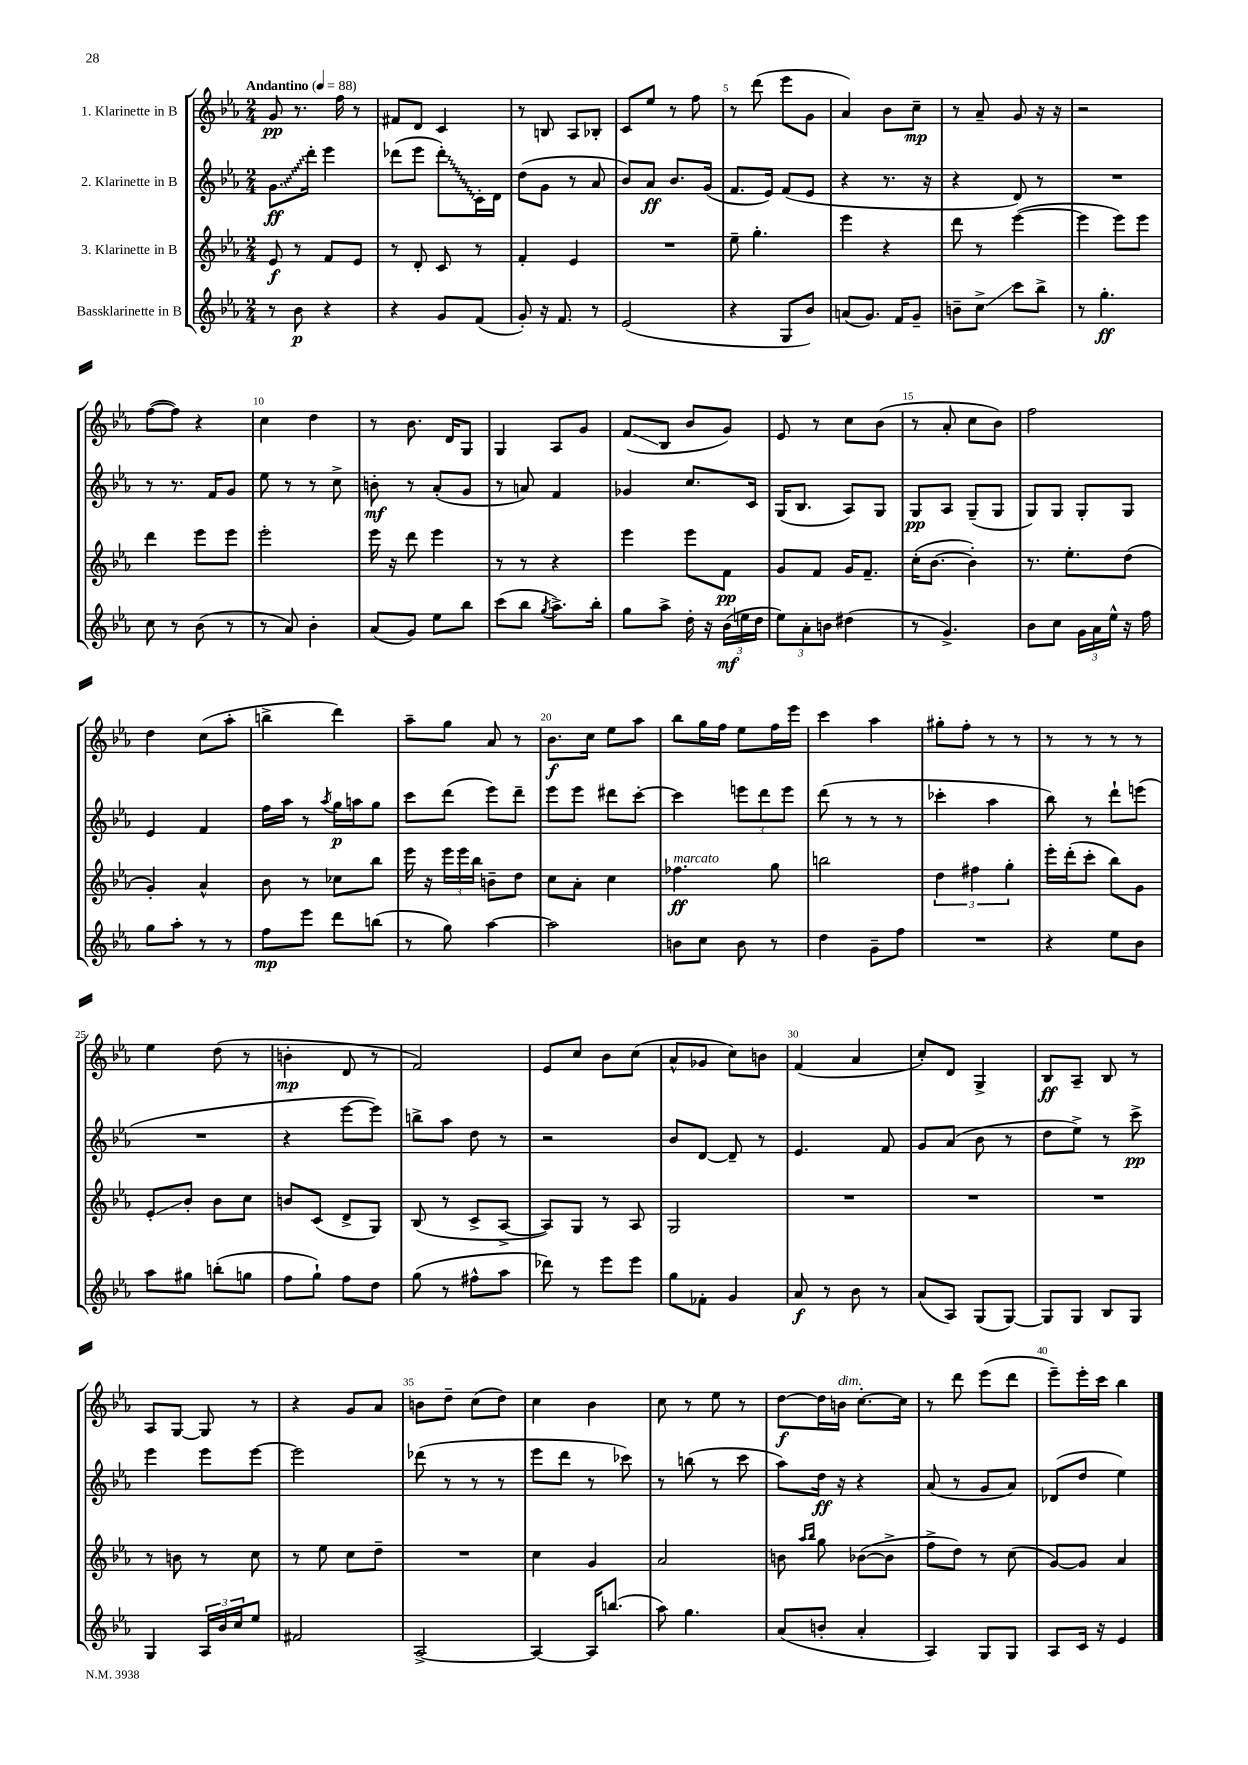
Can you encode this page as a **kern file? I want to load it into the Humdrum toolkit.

**kern	**kern	**kern	**kern
*staff4	*staff3	*staff2	*staff1
*clefG2	*clefG2	*clefG2	*clefG2
*k[b-e-a-]	*k[b-e-a-]	*k[b-e-a-]	*k[b-e-a-]
*M2/4	*M2/4	*M2/4	*M2/4
*MM88	*MM88	*MM88	*MM88
8r	8e-	8.g	8g
8b-	8r	.	8.r
.	.	16ddd'	.
4r	8f	4eee-	.
.	.	.	16ff
.	8e-	.	8r
=	=	=	=
4r	8r	(8ddd-	8f#
.	8d'	8eee-	8d
8g	8c	8ddd-')	4c
(8f	8r	16c'	.
.	.	16d	.
=	=	=	=
8g')	4f'	(8dd	8r
16r	.	8g	8B
8.f	.	.	.
.	4e-	8r	8A-
8r	.	8a-	8B-'
=	=	=	=
(2e-	2r	8b-)	8c
.	.	8a-	8ee-
.	.	8.b-	8r
.	.	.	8ff
.	.	(16g	.
=	=	=	=
4r	8ee-~	8.f	8r
.	4.gg'	.	(8ddd
.	.	16e-)	.
8G	.	(8f	8eee-
8b-)	.	8e-	8g
=	=	=	=
(8a	4eee-	4r	4a-)
8.g)	.	.	.
.	4r	8.r	8b-
16f	.	.	.
8g~	.	.	8cc~
.	.	16r	.
=	=	=	=
8b~	8ddd	4r	8r
8cc^	8r	.	8a-~
8ccc	([4eee-	8d)	8g
8bb-^	.	8r	16r
.	.	.	16r
=	=	=	=
8r	4eee-]	2r	2r
4.gg'	.	.	.
.	8eee-)	.	.
.	8eee-	.	.
=	=	=	=
8cc	4ddd	8r	([8ff
8r	.	8.r	8ff])
(8b-	8eee-	.	4r
.	.	16f	.
8r	8eee-	8g	.
=	=	=	=
8r	2eee-'	8ee-	4cc
8a-)	.	8r	.
4b-'	.	8r	4dd
.	.	8cc^	.
=	=	=	=
(8a-	16eee-	8b'	8r
.	16r	.	.
8g)	8ddd	8r	8.b-
8ee-	4eee-	(8a-'	.
.	.	.	16d
8bb-	.	8g	8G
=	=	=	=
(8ccc	8r	8r	4G
8bb-	8r	8a)	.
8qgg	.	.	.
8.aa-^)	4r	4f	8A-
.	.	.	8g
16bb-'	.	.	.
=	=	=	=
8gg	4eee-	4g-	(8f
8aa-^	.	.	8B-
16dd'	8eee-	8.cc	8b-
16r	.	.	.
(24b-	8f	.	8g)
24ee	.	.	.
.	.	16c	.
24dd	.	.	.
=	=	=	=
12ee-)	8g	(16G	8e-
.	.	8.B-	.
12a-'	.	.	.
.	8f	.	8r
12b	.	.	.
(4dd#	16g	8A-)	8cc
.	8.f~	.	.
.	.	8G	(8b-
=	=	=	=
8r	(16cc'	8G	8r
.	[8.b-	.	.
4.g^)	.	8A-	8a-'
.	4b-'])	(8G~	8cc
.	.	8G	8b-)
=	=	=	=
8b-	8.r	8G)	2ff
8cc	.	8G	.
.	8.ee-'	.	.
24g	.	8G'	.
24a-	.	.	.
24ee-^^	.	.	.
16r	(8dd	8G	.
16ff	.	.	.
=	=	=	=
8gg	4g')	4e-	4dd
8aa-'	.	.	.
8r	4a-^^	4f	(8cc
8r	.	.	8aa-'
=	=	=	=
8ff	8b-	16ff	4bb^
.	.	16aa-	.
8eee-	8r	8r	.
.	.	8qaa-	.
8ddd	8cc-	16gg	4ddd)
.	.	16aa	.
(8bb	8bb-	8gg	.
=	=	=	=
8r	16eee-	8ccc	8aa-~
.	16r	.	.
8gg)	24eee-	(8ddd	8gg
.	24eee-	.	.
.	24bb-	.	.
[4aa-	8b~	8eee-)	8a-
.	8dd	8ddd~	8r
=	=	=	=
2aa-]	8cc	8eee-	8.b-
.	8a-'	8eee-	.
.	.	.	16cc
.	4cc	8ddd#	8ee-
.	.	[8ccc'	8aa-
=	=	=	=
8b	4.ff-	4ccc]	8bb-
8cc	.	.	16gg
.	.	.	16ff
8b	.	12eee	8ee-
.	.	12ddd	.
8r	8gg	.	16ff
.	.	12eee	.
.	.	.	16eee-
=	=	=	=
4dd	2bb	(8ddd	4ccc
.	.	8r	.
8g~	.	8r	4aa-
8ff	.	8r	.
=	=	=	=
2r	6dd	4ccc-'	8gg#'
.	.	.	8ff'
.	6ff#	.	.
.	.	4aa-	8r
.	6gg'	.	.
.	.	.	8r
=	=	=	=
4r	16eee-'	8bb-)	8r
.	(16ddd'	.	.
.	8ccc'	8r	8r
8ee-	8bb-)	8ddd`	8r
8b-	8g	(8eee	8r
=	=	=	=
8aa-	8e-'	2r	4ee-
8gg#	8b-'	.	.
(8bb'	8b-	.	(8dd
8gg	8cc	.	8r
=	=	=	=
8ff	8b	4r	4b'
8gg`)	(8c	.	.
8ff	8d^	[8eee-	8d
8dd	8G)	8eee-])	8r
=	=	=	=
(8gg	(8B-	8bb^	2f)
8r	8r	8aa-	.
8ff#^^	8c^	8dd	.
8aa-	[8A-^	8r	.
=	=	=	=
8ddd-)	8A-])	2r	8e-
8r	8G	.	8cc
8eee-	8r	.	8b-
8eee-	8A-	.	(8cc
=	=	=	=
8gg	2G	8b-	8a-^^
8f-'	.	[8d	8g-
4g	.	8d~]	8cc)
.	.	8r	8b
=	=	=	=
8a-	2r	4.e-	(4f
8r	.	.	.
8b-	.	.	4a-
8r	.	8f	.
=	=	=	=
(8a-	2r	8g	8cc')
8A-)	.	(8a-	8d
(8G	.	8b-	4G^
[8G)	.	8r	.
=	=	=	=
8G]	2r	8dd	8B-
8G	.	8ee-^)	8A-~
8B-	.	8r	8B-
8G	.	8ccc^	8r
=	=	=	=
4G	8r	4eee-	8A-
.	8b	.	[8G
24A-	8r	8eee-	8G]
24b-	.	.	.
24cc	.	.	.
8ee-	8cc	[8eee-	8r
=	=	=	=
2f#	8r	2eee-]	4r
.	8ee-	.	.
.	8cc	.	8g
.	8dd~	.	8a-
=	=	=	=
[2A-^	2r	(8ddd-	8b
.	.	8r	8dd~
.	.	8r	(8cc
.	.	8r	8dd)
=	=	=	=
4A-_	4cc	8eee-	4cc
.	.	8ddd	.
16A-]	4g	8r	4b-
(8.bb	.	.	.
.	.	8ccc-)	.
=	=	=	=
8aa-)	2a-	8r	8cc
4.gg	.	(8bb	8r
.	.	8r	8ee-
.	.	8ccc	8r
=	=	=	=
(8a-	8b	8aa-)	[8dd
.	16qqaa-	.	.
.	16qqbb-	.	.
8b'	8gg	16dd	16dd]
.	.	16r	16b
4a-'	([8b-	4r	[8.cc'
.	8b-^]	.	.
.	.	.	16cc]
=	=	=	=
4A-)	8ff^	(8a-	8r
.	8dd)	8r	8ddd
8G	8r	8g	(8eee-
8G	(8cc	8a-)	8ddd
=	=	=	=
8A-	[8g)	(8d-	8eee-~)
16c	8g]	8dd	16eee-'
16r	.	.	16ccc
4e-	4a-	4ee-)	4bb-
==	==	==	==
*-	*-	*-	*-
